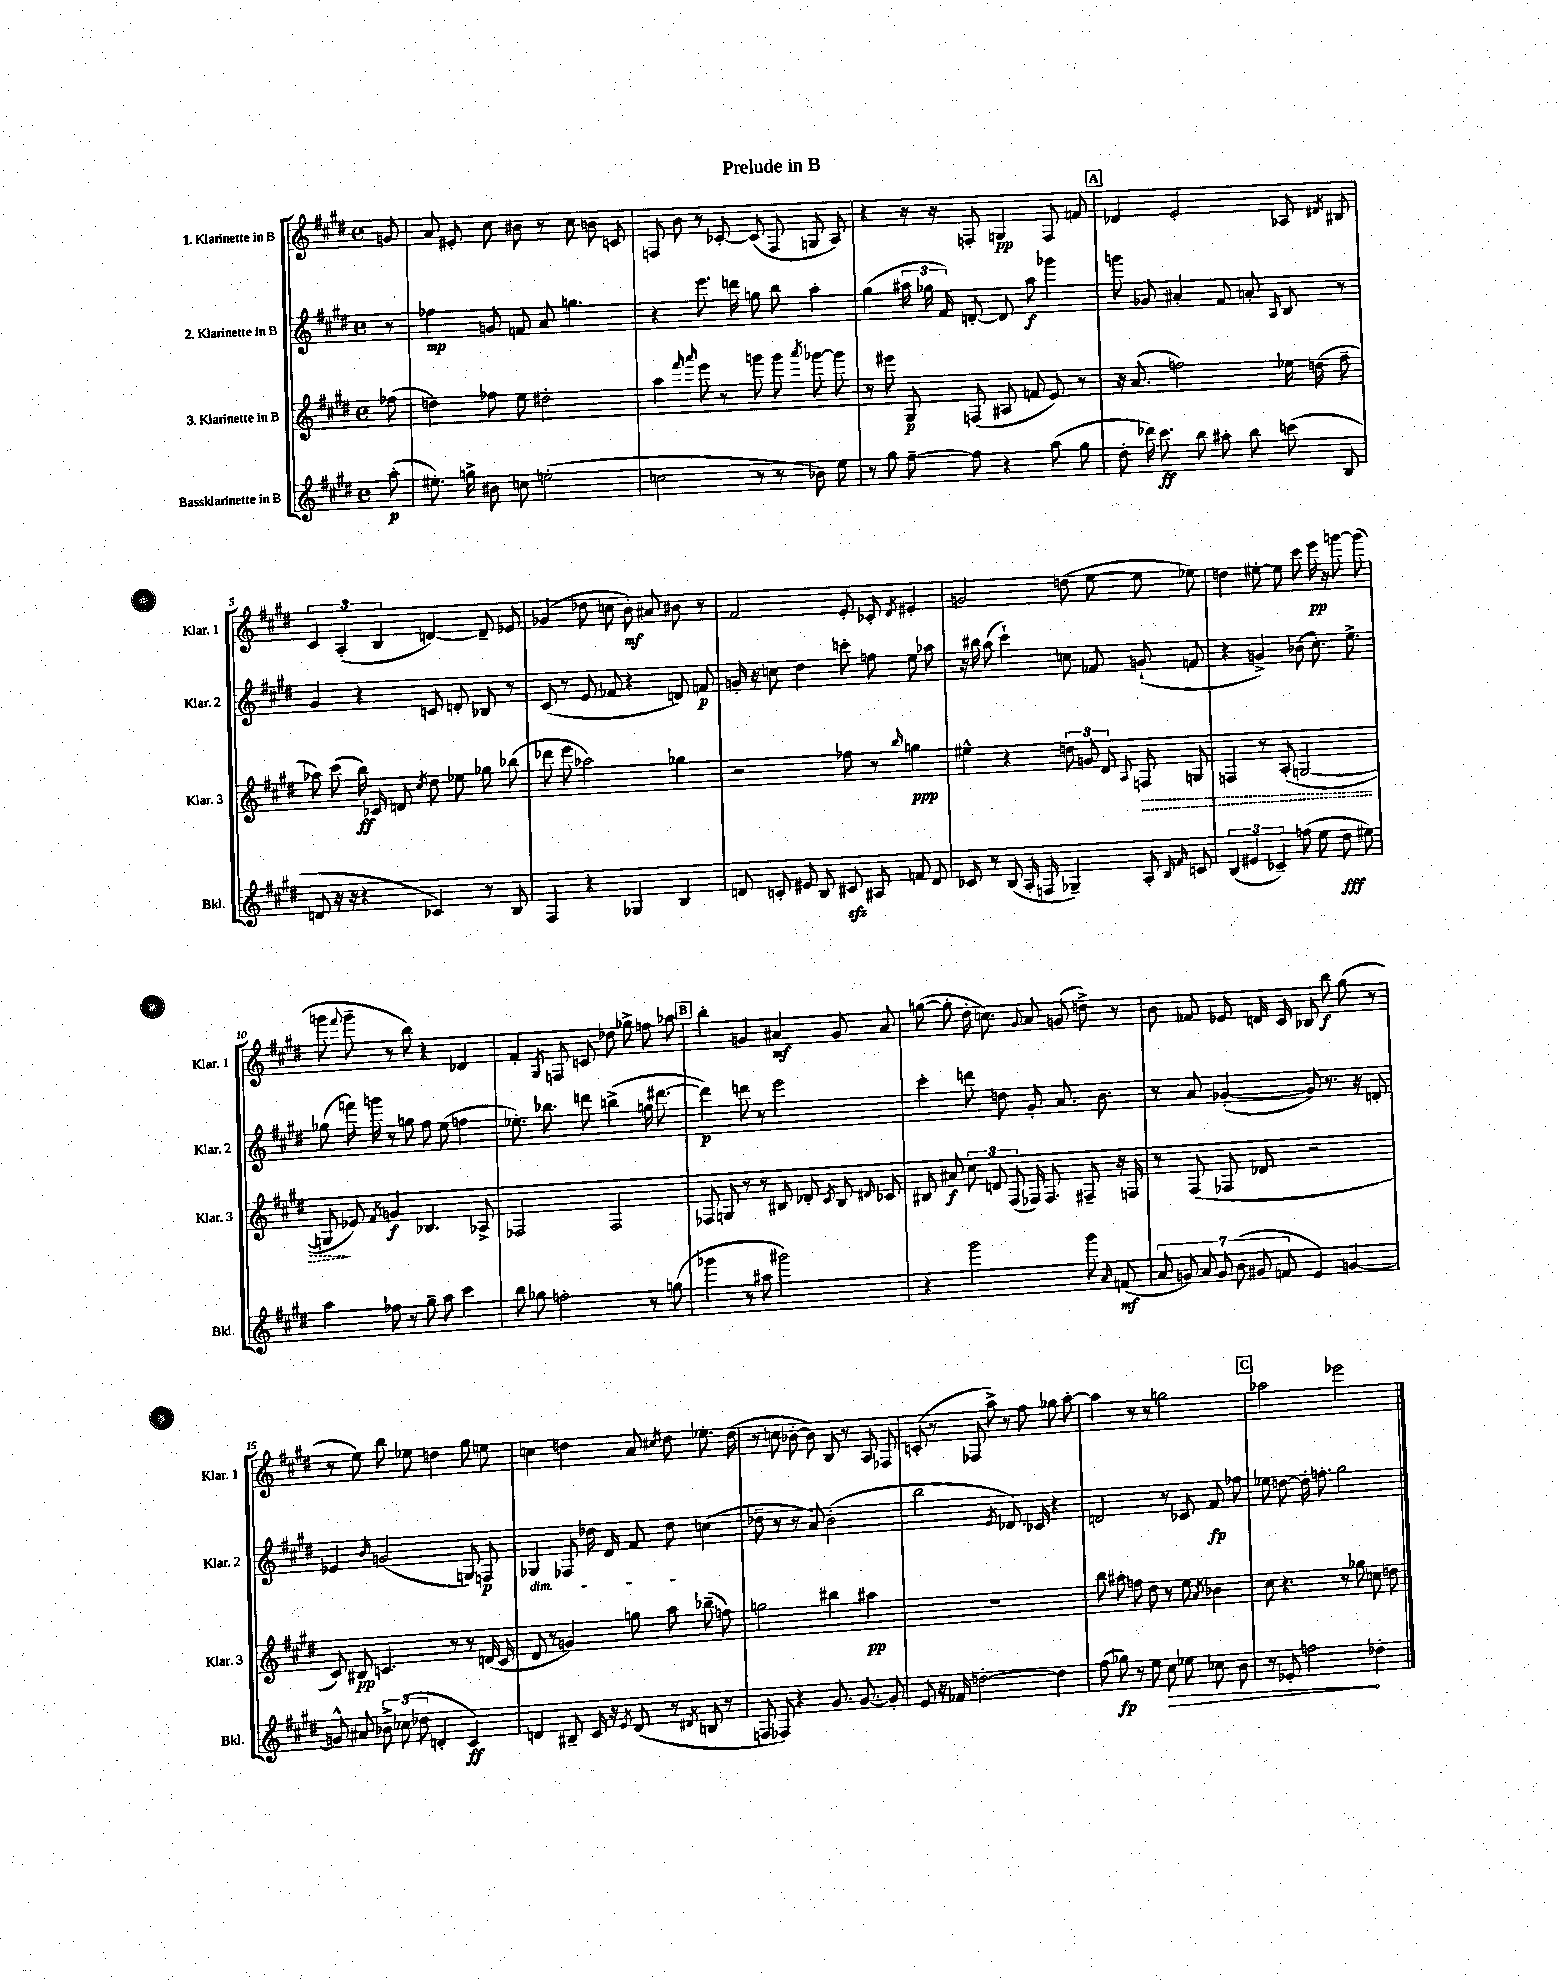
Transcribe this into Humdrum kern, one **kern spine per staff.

**kern	**kern	**kern	**kern
*staff4	*staff3	*staff2	*staff1
*clefG2	*clefG2	*clefG2	*clefG2
*k[f#c#g#d#]	*k[f#c#g#d#]	*k[f#c#g#d#]	*k[f#c#g#d#]
*M4/4	*M4/4	*M4/4	*M4/4
*met(c)	*met(c)	*met(c)	*met(c)
(8aa'	(8ff-	8r	8g
=	=	=	=
8.ee#')	4dd)	4ff-	8a
.	.	.	8e#'
16gg^	.	.	.
8b#	8ff-	8g	8cc#
8cc	8ee	8f	8b#
(2ee'	2dd#'	8a	8r
.	.	4.gg	8cc#
.	.	.	8b
.	.	.	8c
=	=	=	=
2cc	4aa	4r	8F
.	.	.	8b
.	16qqfff#	.	.
.	16qqaaa	.	.
.	8eee	8.eee	8r
.	8r	.	[8c-'
.	.	16ddd	.
8r	8ggg	8gg	(8c-]
8r	8ggg	8bb	8F
.	8qaaa	.	.
8b-)	[8ggg-	4aa'	8G
8ee	8ggg-]	.	8A)
=	=	=	=
8r	8r	(4gg#	4r
8gg#	8eee#	.	.
[8ff#~	8G#	24aa#	16r
.	.	24gg-	.
.	.	.	16r
.	.	24f#)	.
8ff#]	(8F	[8d'	8F'
4r	8A#	8d]	4G
.	8f	8aa#	.
(8aa	8e)	4ggg-	8F
8gg#	8r	.	8f
=	=	=	=
8dd#'	16r	8ggg	4d-
.	(8.a	.	.
16ddd-)	.	8g-	.
8.ccc#	.	.	.
.	2ff)	4a#'	2e'
8bb	.	.	.
8aa#'	.	8f#	.
8bb	.	8a'	.
.	.	8qqA	.
(8ccc	16ee-	8B	8A-
.	(16dd	.	.
.	.	.	8qd#
8B	8ff~	8r	8B#
=	=	=	=
8d	8aa-)	4g#	6c#
16r	(8ccc#	.	.
.	.	.	(6A'
16r	.	.	.
4r	16bb)	4r	.
.	16c-	.	.
.	.	.	6B
.	8d	.	.
.	8qcc#	.	.
4c-)	8dd#	8c	[4d)
.	8ee-	8d'	.
8r	8gg-	8B-	8d~]
8B	(8bb-	8r	8e-
=	=	=	=
4F#	8ddd-	(8c#	(4g-
.	8eee	8r	.
4r	2aa-)	8e	8dd-
.	.	8f-	8cc
4G-	.	4r	8b')
.	.	.	8a#
4B	4gg-	8d)	8b#
.	.	8f	8r
=	=	=	=
8d	2r	16g'	2f#
.	.	16r	.
8c'	.	8cc	.
8e#	.	4dd#	.
8B	.	.	.
8c#	8ff-	8ccc'	8e'
8A#	8r	8ff	8c-'
.	16qqbb	.	8qd#
8f	4gg	8ee	4e#'
8d	.	8aa-	.
=	=	=	=
8c-	4ee#^^	16r	2g
.	.	16bb#	.
8r	.	(8aa	.
(8B	4r	4ccc#`)	.
16A'	.	.	.
16F	.	.	.
4G-~)	12dd	8cc	(8dd
.	12g	.	.
.	.	8f-	[8ee
.	12d#	.	.
.	8qqA	.	.
8A'	8F	(8g`	8ee]
16qqB	.	.	.
16qqf#	.	.	.
8c	8G	8f	8ee-)
=	=	=	=
(6B	4F	4r	4dd
6e#	.	.	.
.	8r	4g^)	[8ee#'
6c-~)	.	.	.
.	(8A'	.	8ee#]
(8ff	[2G	(8b-	8ccc#
8ee	.	8.cc#')	16eee
.	.	.	16r
8dd#	.	.	[8ggg
.	.	8.ee^	.
8ee#)	.	.	(8ggg]
=	=	=	=
4aa	8G]	(8gg-	8ggg
.	.	.	8qqfff#
.	8e-)	16fff)	8ggg~
.	.	16ggg	.
.	8qf#	.	.
8ff-	4g	8r	8r
8r	.	8gg	8bb)
8gg#~	4.B-	8ff#	4r
8aa	.	(8ee	.
4ccc#	.	4ff	4d-
.	8A-^	.	.
=	=	=	=
8bb	2F-	8.ee-')	4f#'
8gg-	.	.	.
.	.	8.bb-	.
.	.	.	8qG#
2ff'	.	.	8F
.	.	8ddd	8c
.	2F-	(4bb^	8dd-
.	.	.	8gg-^
8r	.	16gg	8ff
.	.	[8.ddd#	.
(8gg	.	.	8aa-
=	=	=	=
4ggg-	8F-	4ddd#])	4bb'
.	8G	.	.
8r	8r	8ddd	4g
8aa#	8r	8r	.
2ggg#)	8B#	2eee	4a#
.	8d-'	.	.
.	8qc#	.	.
.	8B#	.	8g
.	16qqd#	.	.
.	8c-	.	8a#
=	=	=	=
4r	8B#	4ccc#'	([8gg
.	8a#	.	8gg']
2ggg#	12cc#	8ddd	16dd#'
.	.	.	8.cc)
.	12d	.	.
.	.	8dd	.
.	(12F#	.	.
.	.	.	8qqg#
.	16F-)	8g#'	8a
.	8.F-	.	.
.	.	8.a	(8g
8ggg#	8F#~	.	8dd^)
.	.	8.b	.
16qqa	.	.	.
(8f	16r	.	8r
.	16F	.	.
=	=	=	=
14a	8r	8r	8b
14g)	.	.	.
.	(8F#	8a	8f-
14a	.	.	.
14g	.	.	.
.	8F-	([4g-'	8e-
(14b	.	.	.
14g#	.	.	.
.	8d-	.	16d
14f	.	.	.
.	.	.	16c#
4e)	2r	8g-])	8B-
.	.	8.r	8bb
[4g	.	.	(8gg#
.	.	16r	.
.	.	8d'	8r
=	=	=	=
8g^^]	8c#)	4e-	8r
8a#	8B#	.	8ee)
.	.	16qqb	.
12b-^	4.c	(2g	8bb
(12cc-	.	.	.
.	.	.	8ee-
12dd-	.	.	.
4d'	.	.	4dd
.	8r	.	.
4c#)	8r	8G)	8gg#
.	(16d	8F	8ee
.	16c	.	.
=	=	=	=
4d	8d#	4G-	4cc
.	8r	.	.
8B#~	4g)	8F-	4dd
16c#	.	16dd-	.
16r	.	16d#	.
8qe	.	.	.
(8d	8gg	8f#	8a
.	.	.	8qcc#
8r	8aa	8dd-	8dd
8qd#	.	.	.
8B	(8bb-~	(4cc	8.ee-'
8r	8ff)	.	.
.	.	.	(16dd
=	=	=	=
8F	2gg	8dd-~	8r
8F-)	.	8r	8cc
4r	.	8r	[8b-'
.	.	8a)	8b-])
8.g#	4bb#	(2b'	8B
.	.	.	8r
[8.g#	.	.	.
.	4aa#	.	8A
8g#']	.	.	8F-
=	=	=	=
8e	1r	2bb	(8c'
16r	.	.	8r
16f-	.	.	.
[2dd'	.	.	8F-
.	.	.	8aa^)
.	.	8qe	.
.	.	8.d-)	8r
.	.	.	8ff#
.	.	16c-	.
4dd]	.	4r	8gg-
.	.	.	[8aa'
=	=	=	=
(8ff#	8bb	2d	4aa]
8gg-)	8aa#'	.	.
8r	8ff	.	8r
8ee	8dd#	.	8r
8cc#	8r	8r	2gg
8ee-	8ee	8c-	.
.	8qa	.	.
8cc-	4b-	8f#	.
8b	.	8ff-	.
=	=	=	=
8r	8cc#	8ee-	2aa-
8e-'	4.r	[8dd	.
2ff	.	16dd']	.
.	.	8.ff'	.
.	8r	2gg#	2eee-
.	8gg-	.	.
4dd-'	8cc	.	.
.	8dd	.	.
==	==	==	==
*-	*-	*-	*-
